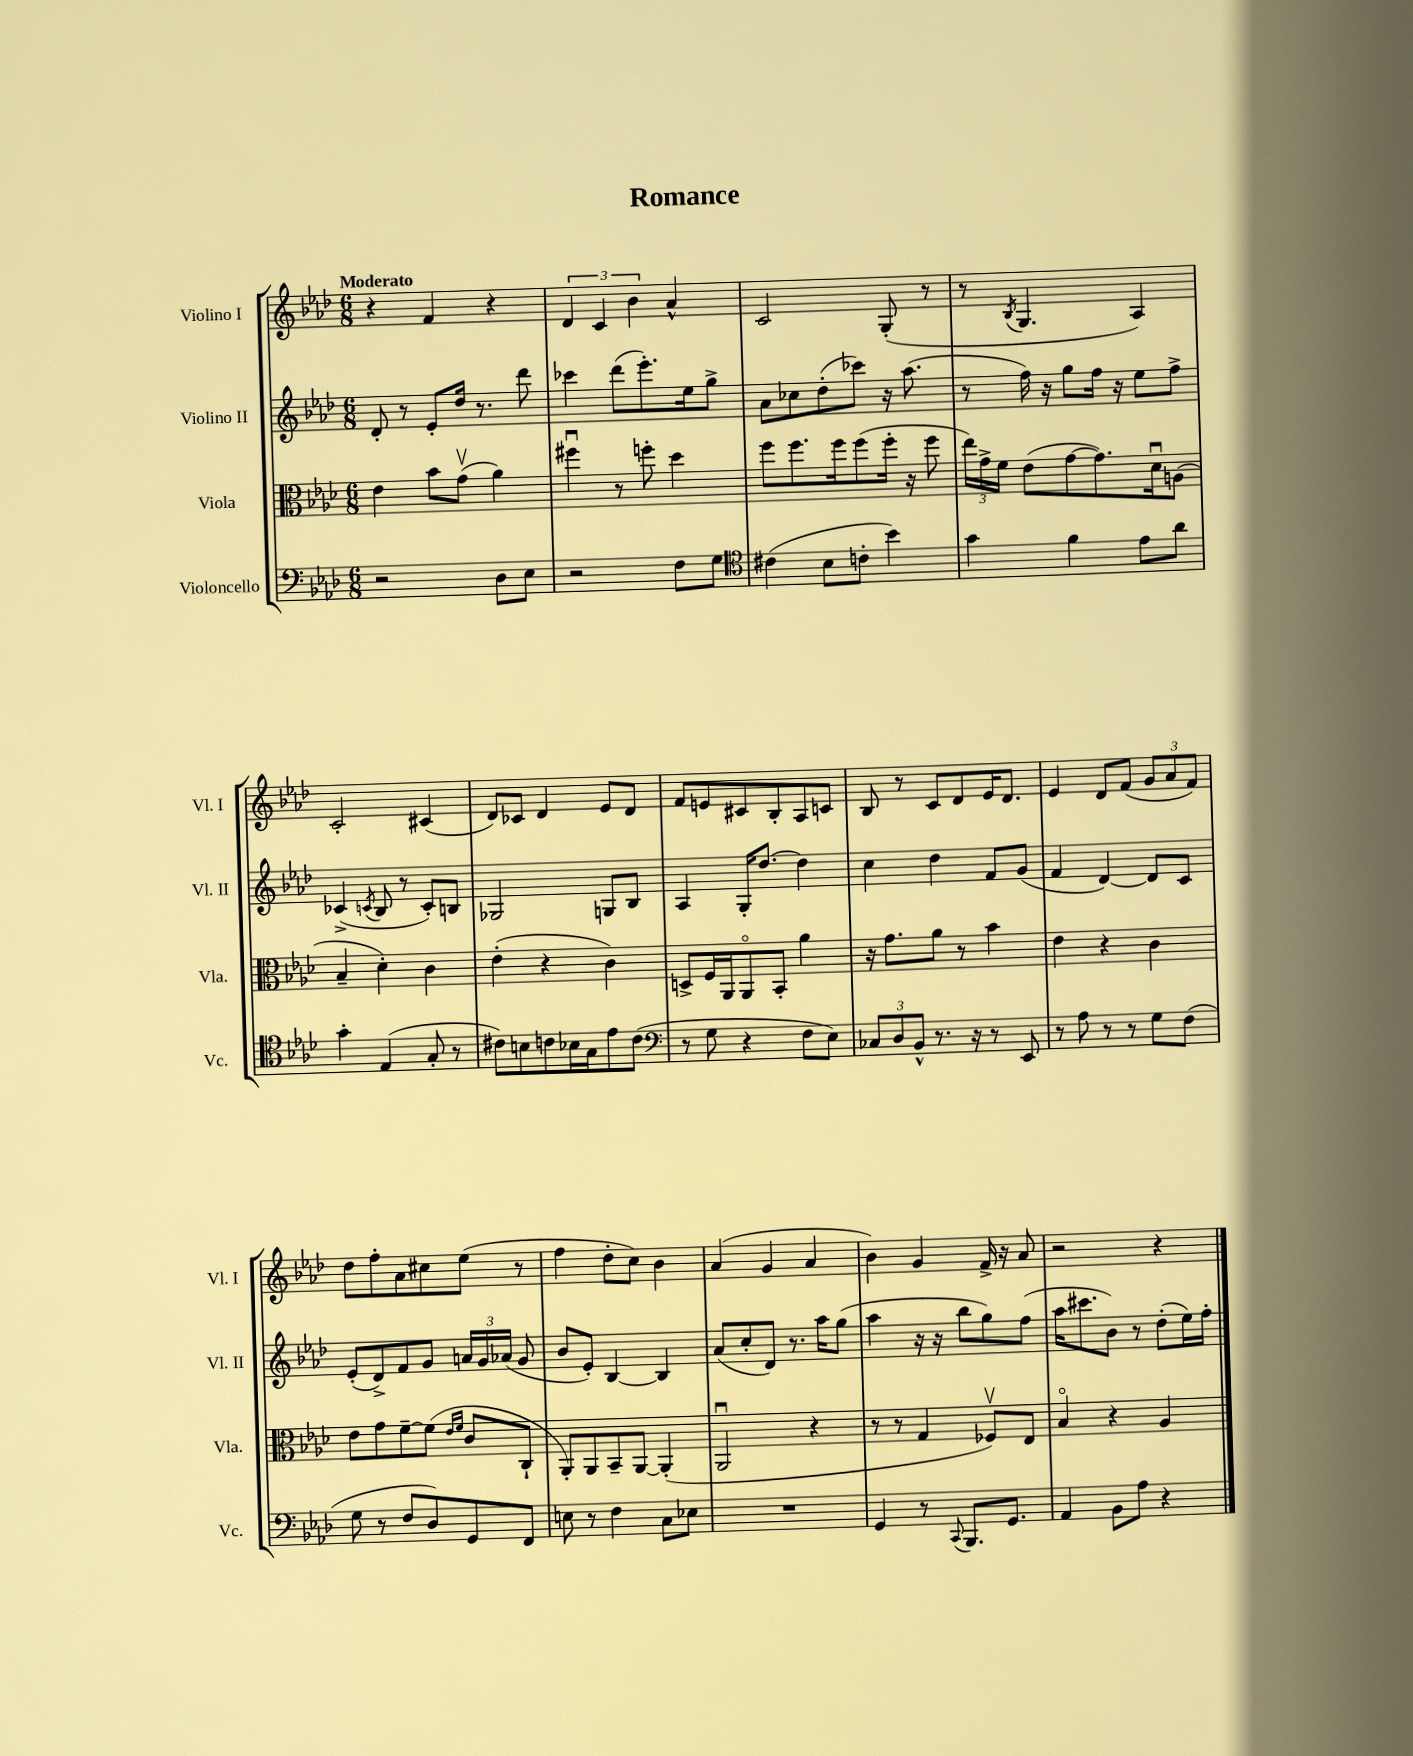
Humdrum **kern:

**kern	**kern	**kern	**kern
*staff4	*staff3	*staff2	*staff1
*clefF4	*clefC3	*clefG2	*clefG2
*k[b-e-a-d-]	*k[b-e-a-d-]	*k[b-e-a-d-]	*k[b-e-a-d-]
*M6/8	*M6/8	*M6/8	*M6/8
2r	4e-\	8d-'/	4r
.	.	8r	.
.	8b-\L	8e-'/L	4f/
.	(8gv\J	16dd-/Jk	.
.	.	8.r	.
8D-\L	4a-\)	.	4r
8E-\J	.	8ddd-\	.
=	=	=	=
2r	4ff#u\	4ccc-\	6d-/
.	.	.	6c/
.	8r	(8ddd-\L	.
.	.	.	6b-\
.	8ff'\	8.eee-'\)	.
8F\L	4dd-\	.	4a-^^/
.	.	16ee-\k	.
8G\J	.	8gg^\J	.
=	=	=	=
*clefC4	*	*	*
(4c#\	8ff\L	8a-\L	2c/
.	8.ff\	8cc-\	.
8B-\L	.	(8dd-'\	.
.	16ff\k	.	.
8c'\J	(8ff\	8ccc-\J)	.
4b-\)	16ff'\Jk	16r	(8G'/
.	16r	(8.aa-\	.
.	8ff\	.	8r
=	=	=	=
4g\	24ee-\LL)	8r	8r
.	24g^\	.	.
.	24f\JJ	.	.
.	.	.	8qB-/
.	(8e-\L	16ff\)	4.G/
.	.	16r	.
4f\	[8g\	8gg\L	.
.	8.g\])	16ff\Jk	.
.	.	16r	.
8e-\L	.	8ee-\L	4A-/)
.	16d-u\k	.	.
8a-\J	(8A\J	8ff^\J	.
=	=	=	=
4g'\	4B-~/	(4c-^/	2c'/
.	.	8qc/	.
(4E-/	4d-'\)	8B-/	.
.	.	8r	.
8G'/	4c\	8c'/L)	(4c#/
8r	.	8B/J	.
=	=	=	=
8c#\L)	(4e-'\	2G-/	8d-/L)
8B\	.	.	8c-/J
8c\	4r	.	4d-/
16B-\L	.	.	.
16G\J	.	.	.
8e-\	4c\)	8G/L	8e-/L
(8c\J	.	8B-/J	8d-/J
=	=	=	=
*clefF4	*	*	*
8r	8D^/L	4A-/	8f/L
8G\	16F/L	.	8e/
.	16AA-/J	.	.
4r	8AA-o/	16G'/LK	8c#/
.	.	[8.dd-/J	.
.	8BB-'/J	.	8B-'/
8F\L	4a-\	4dd-\]	8A-/
8E-\J)	.	.	8c/J
=	=	=	=
12C-/L	16r	4cc\	8B-/
.	8.g\L	.	.
12D-/	.	.	.
.	.	.	8r
12BB-^^/J	.	.	.
8.r	8a-\J	4dd-\	8c/L
.	8r	.	8d-/
16r	.	.	.
8r	4b-\	8f/L	16e-/K
.	.	.	8.d-/J
8EE-/	.	(8g/J	.
=	=	=	=
8r	4e-\	4f/	4e-/
8A-\	.	.	.
8r	4r	[4d-/)	8d-/L
8r	.	.	(8f/J
8G\L	4c\	8d-/]L	12g/L
.	.	.	12a-/
(8F\J	.	8c/J	.
.	.	.	12f/J)
=	=	=	=
8G\	8e-\L	(8e-'/L	8dd-\L
8r	8g\	8d-^/)	8ff'\
8F/L	[8f~\	8f/	8a-\
8D-/)	(8f\]J	8g/J	8cc#\
.	16qqe-/LL	.	.
.	16qqf/JJ	.	.
8GG/	8c/L	24a/LL	(8ee-\J
.	.	24g/	.
.	.	(24a-/JJ	.
8FF/J	8C`/J	8g/	8r
=	=	=	=
8E\	8AA-'/L)	8b-/L	4ff\
8r	8AA-/	8e-'/J)	.
4F\	8BB-~/	[4B-/	8dd-'\L
.	[8AA-/J	.	8cc\J)
8C\L	(4AA-'/]	4B-/]	4b-\
8E-\J	.	.	.
=	=	=	=
2.r	2AA-u/	(8a-/L	(4a-/
.	.	8cc'/	.
.	.	8d-/J)	4g/
.	.	8.r	.
.	4r	.	4a-/
.	.	16aa-\LK	.
.	.	(8gg\J	.
=	=	=	=
4GG/	8r	4aa-\	4b-\)
.	8r	.	.
8r	4G/	16r	4g/
.	.	16r	.
8qqCC/	.	.	.
8.BBB-/L	.	8bb-\L	.
.	8F-v/L)	8gg\)	16f^/
8.GG/J	.	.	16r
.	8E-/J	(8ff\J	8a-/
=	=	=	=
4AA-/	4B-o/	16aa-\LK	2r
.	.	8.ccc#\	.
8BB-\L	4r	8b-\J)	.
8A-\J	.	8r	.
4r	4A-/	(8dd-'\L	4r
.	.	16ee-\L)	.
.	.	16ff'\JJ	.
==	==	==	==
*-	*-	*-	*-
